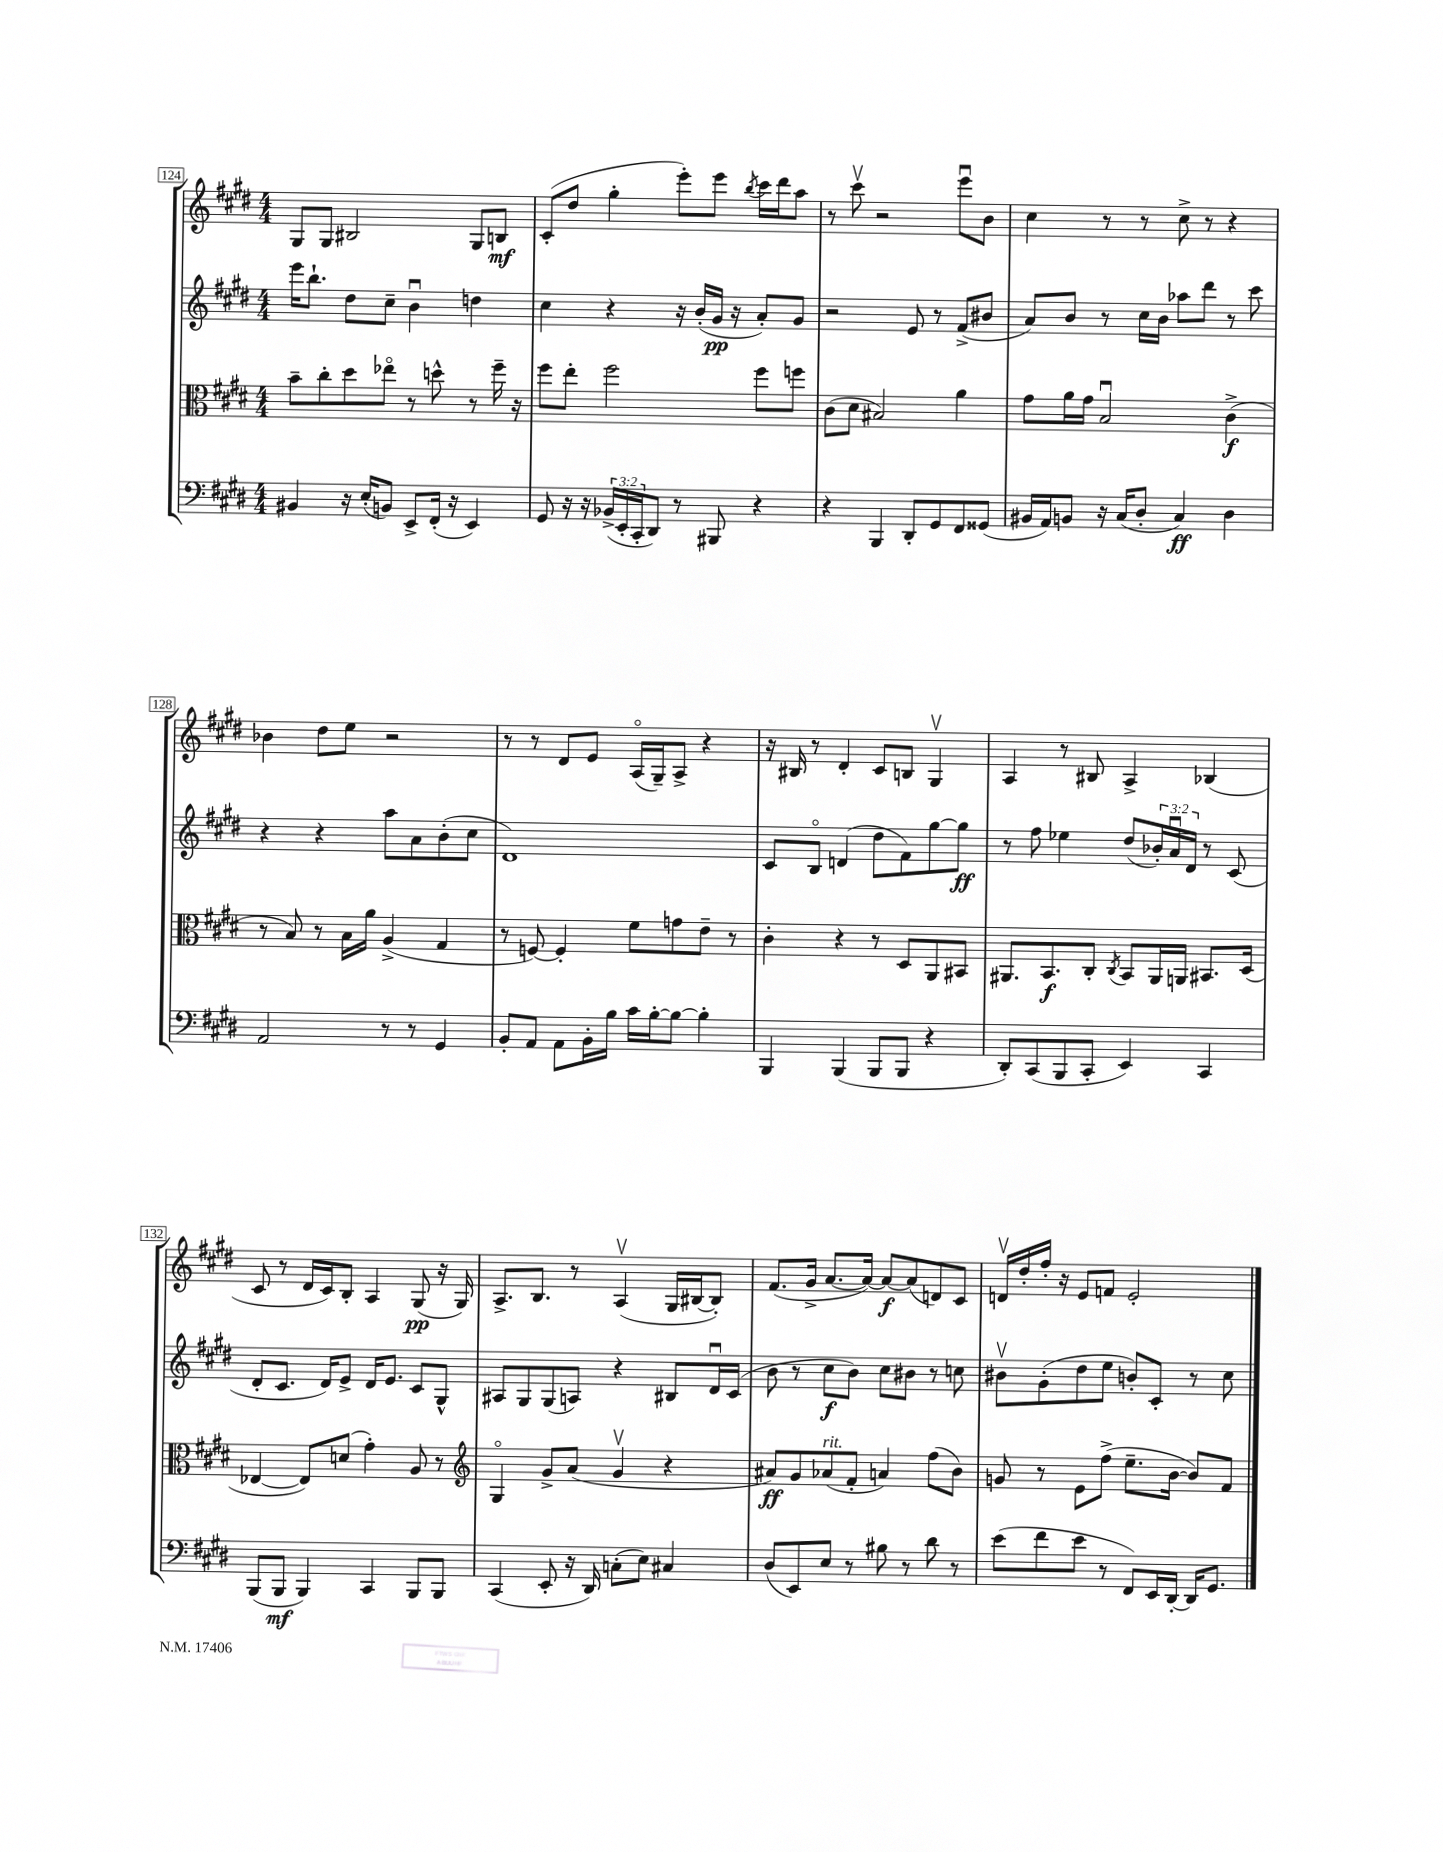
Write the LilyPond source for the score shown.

<<
\new StaffGroup <<
\new Staff = "s0" {
    \clef treble \key e \major \numericTimeSignature \time 4/4
    gis8 gis8 bis2 gis8 b8\mf |
    cis'8-.( dis''8 gis''4-. e'''8-.) e'''8 \acciaccatura { b''8 } cis'''16 dis'''16 a''8 |
    r8 cis'''8\upbow r2 e'''8\downbow b'8 |
    cis''4 r8 r8 cis''8-> r8 r4 |
    bes'4 dis''8 e''8 r2 |
    r8 r8 dis'8 e'8 a16\flageolet( gis16--) a8-> r4 |
    r16 bis16 r8 dis'4-. cis'8 b8 gis4\upbow |
    a4 r8 bis8 a4-> bes4( |
    cis'8 r8 dis'16 cis'16) b8-. a4 gis8\pp( r16 gis16) |
    a8.-> b8. r8 a4\upbow( gis16 bis16~ bis8-.) |
    fis'8.( gis'16-> a'8.~ a'16~) a'8~\f a'8( d'8) cis'8 |
    d'16\upbow dis''16-. fis''16-. r16 e'8 f'8 e'2-. \bar "|." |
}
\new Staff = "s1" {
    \clef treble \key e \major \numericTimeSignature \time 4/4 \override Staff.TupletNumber.text = #tuplet-number::calc-fraction-text
    e'''16 b''8.-! dis''8 cis''8-- b'4\downbow d''4 |
    cis''4 r4 r16 b'16-.( gis'16\pp r16 a'8-.) gis'8 |
    r2 e'8 r8 fis'8->( bis'8 |
    a'8) b'8 r8 cis''16 b'16 aes''8 dis'''8 r8 cis'''8 |
    r4 r4 a''8 a'8 b'8-.( cis''8 |
    dis'1) |
    cis'8 b8\flageolet d'4( dis''8 fis'8) gis''8~ gis''8\ff |
    r8 fis''8 ees''4 dis''8( \tuplet 3/2 { bes'16-.) a'16\downbow dis'16 } r8 cis'8( |
    dis'8-. cis'8. dis'16) e'8-> dis'16 e'8. cis'8 gis8-^ |
    ais8 gis8 gis8( a8) r4 bis8 dis'16\downbow cis'16( |
    b'8 r8 cis''8\f b'8) cis''8 bis'8 r8 c''8 |
    bis'8\upbow gis'8-.( dis''8 e''8 b'8-.) cis'8-. r8 cis''8 \bar "|." |
}
\new Staff = "s2" {
    \clef alto \key e \major \numericTimeSignature \time 4/4
    b'8-- cis''8-. dis''8 ees''8\flageolet r8 d''8-^ r8 fis''16-- r16 |
    fis''8 e''8-. fis''2 fis''8 f''8 |
    cis'8( dis'8 bis2) a'4 |
    gis'8 a'16 gis'16 b2\downbow cis'4->\f( |
    r8 b8) r8 b16 a'16 a4->( gis4 |
    r8 f8~) f4-. fis'8 g'8 e'8-- r8 |
    cis'4-. r4 r8 dis8 a,8 bis,8 |
    ais,8. b,8.\f cis8-. \acciaccatura { cis8 } b,8 ais,16 a,16 bis,8. dis16( |
    ees4~ ees8) d'8( gis'4-.) a8 r8 |
    \clef treble gis4\flageolet gis'8-> a'8( gis'4\upbow r4 |
    ais'8\ff) gis'8 aes'8^\markup { \italic "rit." }( fis'8-. a'4) fis''8( b'8) |
    g'8 r8 e'8 fis''8->( e''8.-- b'16~ b'8) fis'8 \bar "|." |
}
\new Staff = "s3" {
    \clef bass \key e \major \numericTimeSignature \time 4/4 \override Staff.TupletNumber.text = #tuplet-number::calc-fraction-text
    bis,4 r16 e16-.( b,8) e,8-> fis,16-.( r16 e,4) |
    gis,8 r16 r16 \tuplet 3/2 { bes,16->( e,16-. cis,16-. } dis,8) r8 bis,,8 r4 |
    r4 b,,4 dis,8-. gis,8 fis,8 gisis,8( |
    bis,16 a,16) b,8 r16 cis16( dis8-. cis4\ff) dis4 |
    a,2 r8 r8 gis,4 |
    b,8-. a,8 a,8 b,16-. b16 cis'16 b16~-. b8~ b4-. |
    b,,4 b,,4( b,,8 b,,8 r4 |
    dis,8-.) cis,8( b,,8 cis,8-. e,4) cis,4 |
    b,,8( b,,8\mf b,,4) cis,4 b,,8 b,,8 |
    cis,4( e,8-. r16 dis,16) c8-.( e8) cis4 |
    dis8( e,8) e8 r8 bis8 r8 dis'8 r8 |
    e'8( fis'8 e'8 r8 fis,8) e,16 dis,16~-. dis,16 gis,8. \bar "|." |
}
>>
>>
\layout { \context { \Score currentBarNumber = #124 \override BarNumber.stencil = #(make-stencil-boxer 0.1 0.3 ly:text-interface::print) } }
